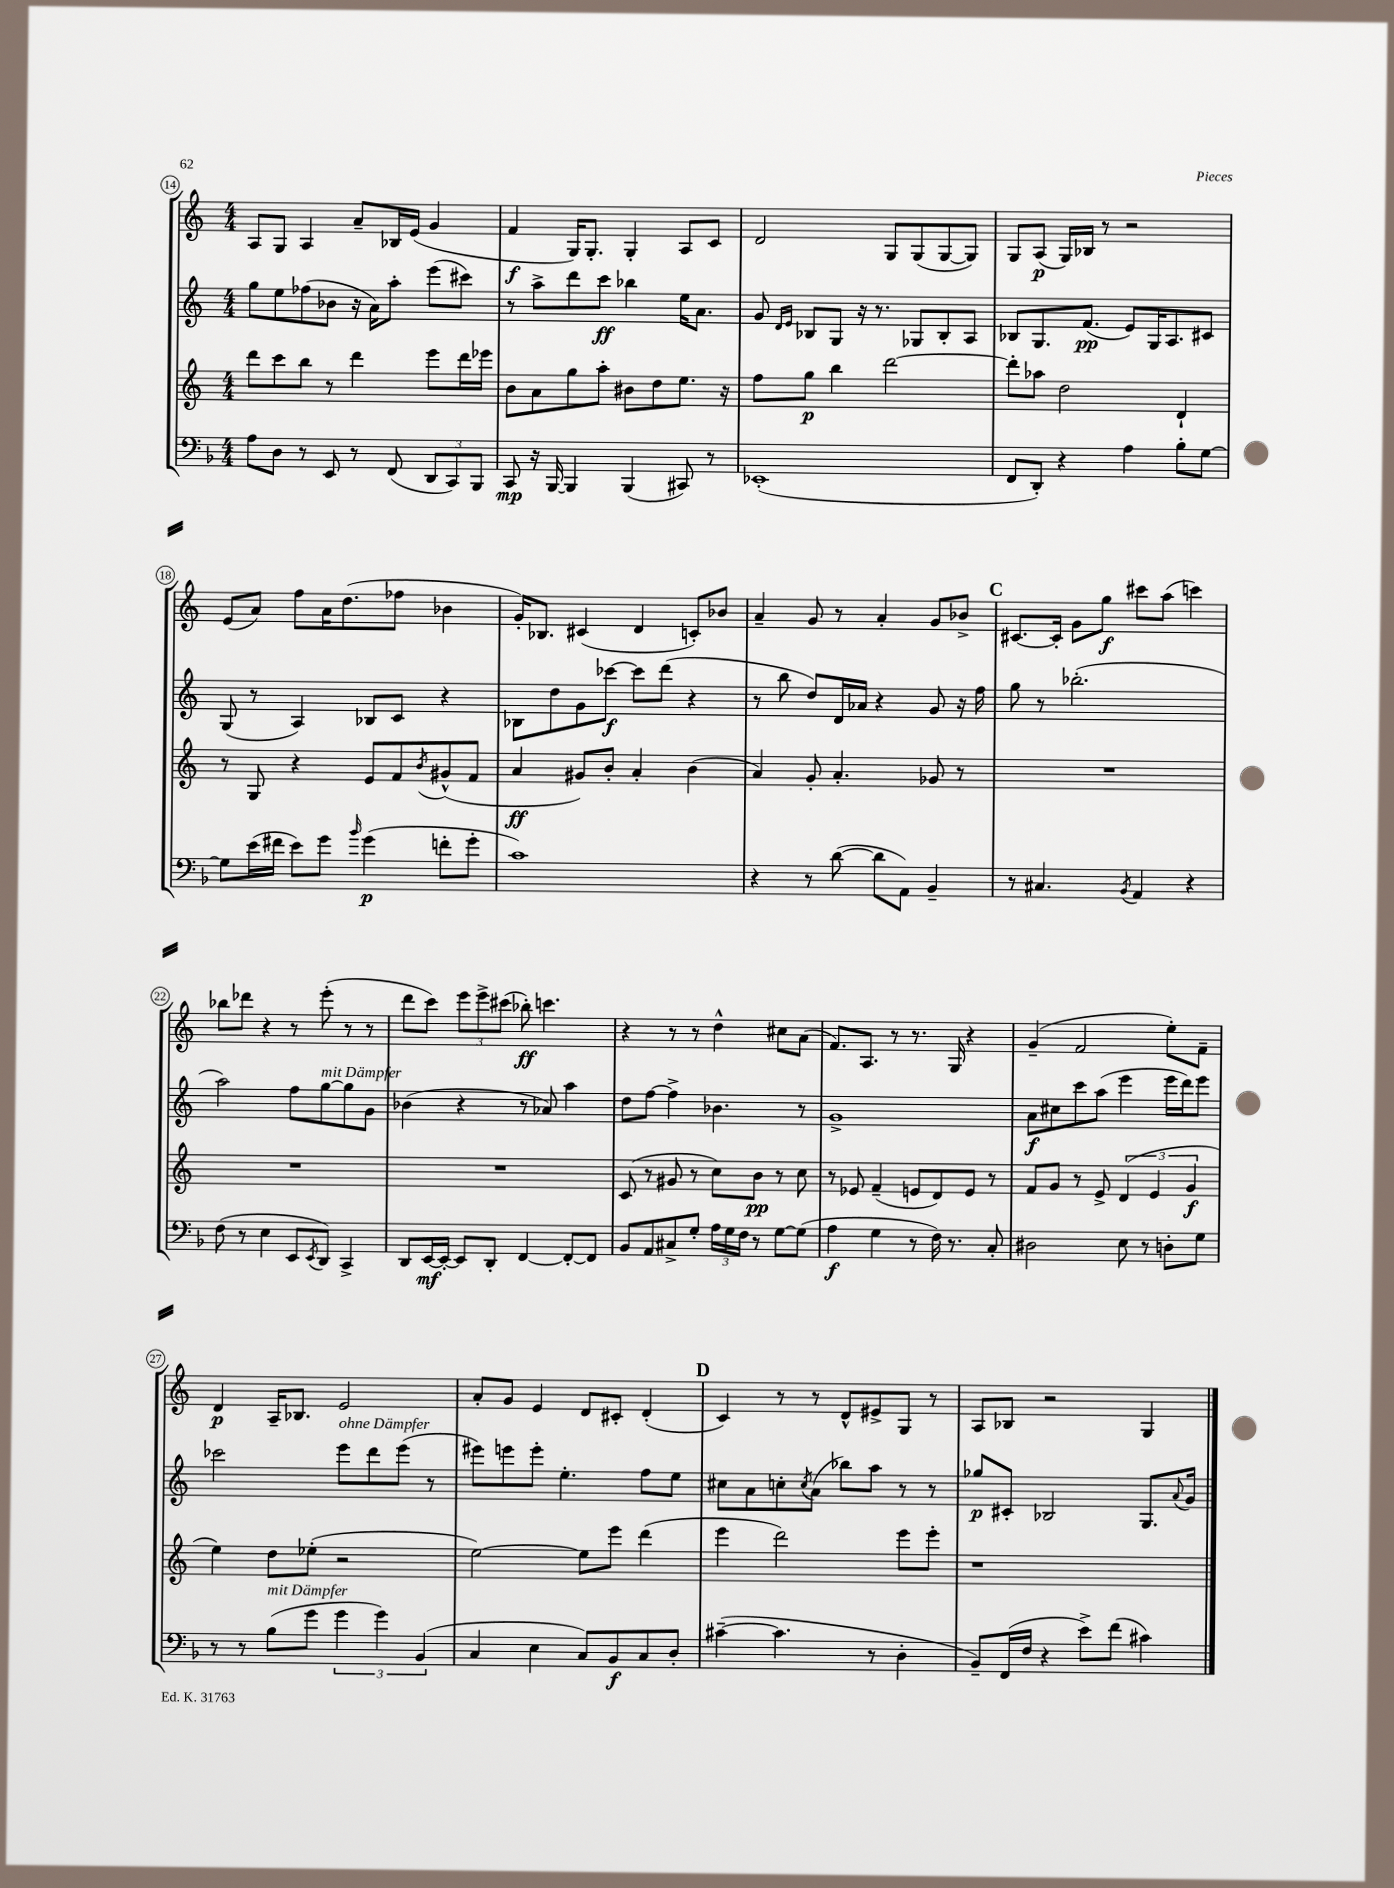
<<
\new StaffGroup <<
\new Staff = "s0" {
    \clef treble \key c \major \numericTimeSignature \time 4/4
    a8 g8 a4 a'8-- bes16 e'16( g'4 |
    f'4\f g16) g8.-. g4-. a8 c'8 |
    d'2 g8 g8( g8~ g8) |
    g8 a8\p( g16) bes16 r8 r2 |
    e'8( a'8) f''8 a'16 d''8.( fes''8 bes'4 |
    g'16-.) bes8. cis'4( d'4 c'8-.) bes'8 |
    a'4-- g'8 r8 a'4-. g'8 bes'8-> |
    \mark \markup { \bold "C" } cis'8.~ cis'16-. g'8 g''8\f cis'''8 a''8( c'''4) |
    bes''8 des'''8 r4 r8 e'''8-.( r8 r8 |
    d'''8 c'''8) \tuplet 3/2 { e'''8 e'''8-> cis'''8( } bes''8-.\ff) c'''4. |
    r4 r8 r8 d''4-^ cis''8 a'8( |
    f'8.) a8. r8 r8. g16 r4 |
    g'4--( f'2 e''8-.) f'8-- |
    d'4\p a16-- bes8. e'2 |
    a'8-. g'8 e'4 d'8 cis'8-. d'4-.( |
    \mark \markup { \bold "D" } c'4) r8 r8 d'8-^ eis'8-> g8 r8 |
    a8 bes8 r2 g4 \bar "|." |
}
\new Staff = "s1" {
    \clef treble \key c \major \numericTimeSignature \time 4/4
    g''8 e''8 fes''8( bes'8 r16 a'16) a''8-. e'''8( cis'''8) |
    r8 a''8-> d'''8 c'''8\ff bes''4 e''16 a'8. |
    g'8 \grace { d'16 e'16 } bes8 g8 r16 r8. ges8 bes8-. a8 |
    bes8 g8. f'8.\pp( e'8) g16 a8. cis'8 |
    g8( r8 a4) bes8 c'8 r4 |
    bes8 d''8 g'8 ces'''8~\f ces'''8 d'''8( r4 |
    r8 b''8 d''8) d'16 aes'16 r4 g'8 r16 f''16 |
    \mark \markup { \bold "C" } g''8 r8 bes''2.-.( |
    a''2) f''8 g''8~^\markup { \italic "mit Dämpfer" } g''8 g'8 |
    bes'4( r4 r8 aes'8) a''4 |
    d''8 f''8~ f''4-> bes'4. r8 |
    g'1-> |
    a'8\f cis''8 c'''8 a''8( e'''4 e'''16 d'''16) e'''8 |
    ces'''2 e'''8^\markup { \italic "ohne Dämpfer" } d'''8 e'''8( r8 |
    eis'''8) e'''8 e'''8-. e''4.-. f''8 e''8 |
    \mark \markup { \bold "D" } cis''8 a'8 c''8-. \acciaccatura { c''8 } a'8( bes''8) a''8 r8 r8 |
    ges''8\p cis'8-. bes2 g8. \appoggiatura { a'8 } g'16 \bar "|." |
}
\new Staff = "s2" {
    \clef treble \key c \major \numericTimeSignature \time 4/4
    d'''8 c'''8 b''8 r8 d'''4 e'''8 d'''16 ees'''16 |
    b'8 a'8 g''8 a''8-. bis'8 d''8 e''8. r16 |
    f''8 g''8\p b''4 d'''2~ |
    d'''8-. aes''8 d''2 d'4-! |
    r8 g8 r4 e'8 f'8 \acciaccatura { b'8 } gis'8-^( f'8 |
    a'4\ff gis'8) b'8-. a'4-. b'4( |
    a'4) g'8-. a'4.-. ges'8 r8 |
    \mark \markup { \bold "C" } R1 |
    R1 |
    R1 |
    c'8( r8 gis'8 r8 c''8) b'8\pp r8 c''8 |
    r8 ees'8 f'4--( e'8 d'8) e'8 r8 |
    f'8 g'8 r8 e'8-> \tuplet 3/2 { d'4( e'4 g'4\f } |
    e''4) d''8 ees''8-.( r2 |
    e''2~) e''8 e'''8 d'''4( |
    \mark \markup { \bold "D" } e'''4 d'''2) e'''8 e'''8-. |
    r1 \bar "|." |
}
\new Staff = "s3" {
    \clef bass \key f \major \numericTimeSignature \time 4/4
    a8 d8 r8 e,8 r8 f,8( \tuplet 3/2 { d,8 c,8) bes,,8 } |
    c,8\mp r16 bes,,16~ bes,,4 bes,,4( cis,8) r8 |
    ees,1-.( |
    f,8 d,8-.) r4 a4 bes8-. g8~ |
    g8 e'16( fis'16 e'8) g'8 \grace { bes'16 } g'4\p( f'8-. g'8-. |
    c'1) |
    r4 r8 d'8~( d'8 a,8) bes,4-- |
    \mark \markup { \bold "C" } r8 cis4. \acciaccatura { bes,8 } a,4 r4 |
    f8( r8 e4 e,8 \acciaccatura { e,8 } d,8) c,4-> |
    d,8 e,16~\mf e,16~-. e,8 d,8-. f,4~ f,8~-. f,8 |
    bes,8 a,8 cis8-> g8-. \tuplet 3/2 { a16 g16 f16 } r8 g8~ g8( |
    a4\f g4 r8 f16) r8. c8-. |
    dis2 e8 r8 d8-. g8 |
    r8 r8 bes8^\markup { \italic "mit Dämpfer" }( g'8 \tuplet 3/2 { g'4 g'4) bes,4( } |
    c4 e4 c8) bes,8\f c8 d8-. |
    \mark \markup { \bold "D" } cis'4~--( cis'4. r8 d4-. |
    bes,8--) f,16( f16 r4 e'8->) f'8( cis'4) \bar "|." |
}
>>
>>
\layout { \context { \Score currentBarNumber = #14 \override BarNumber.stencil = #(make-stencil-circler 0.1 0.3 ly:text-interface::print) } }
